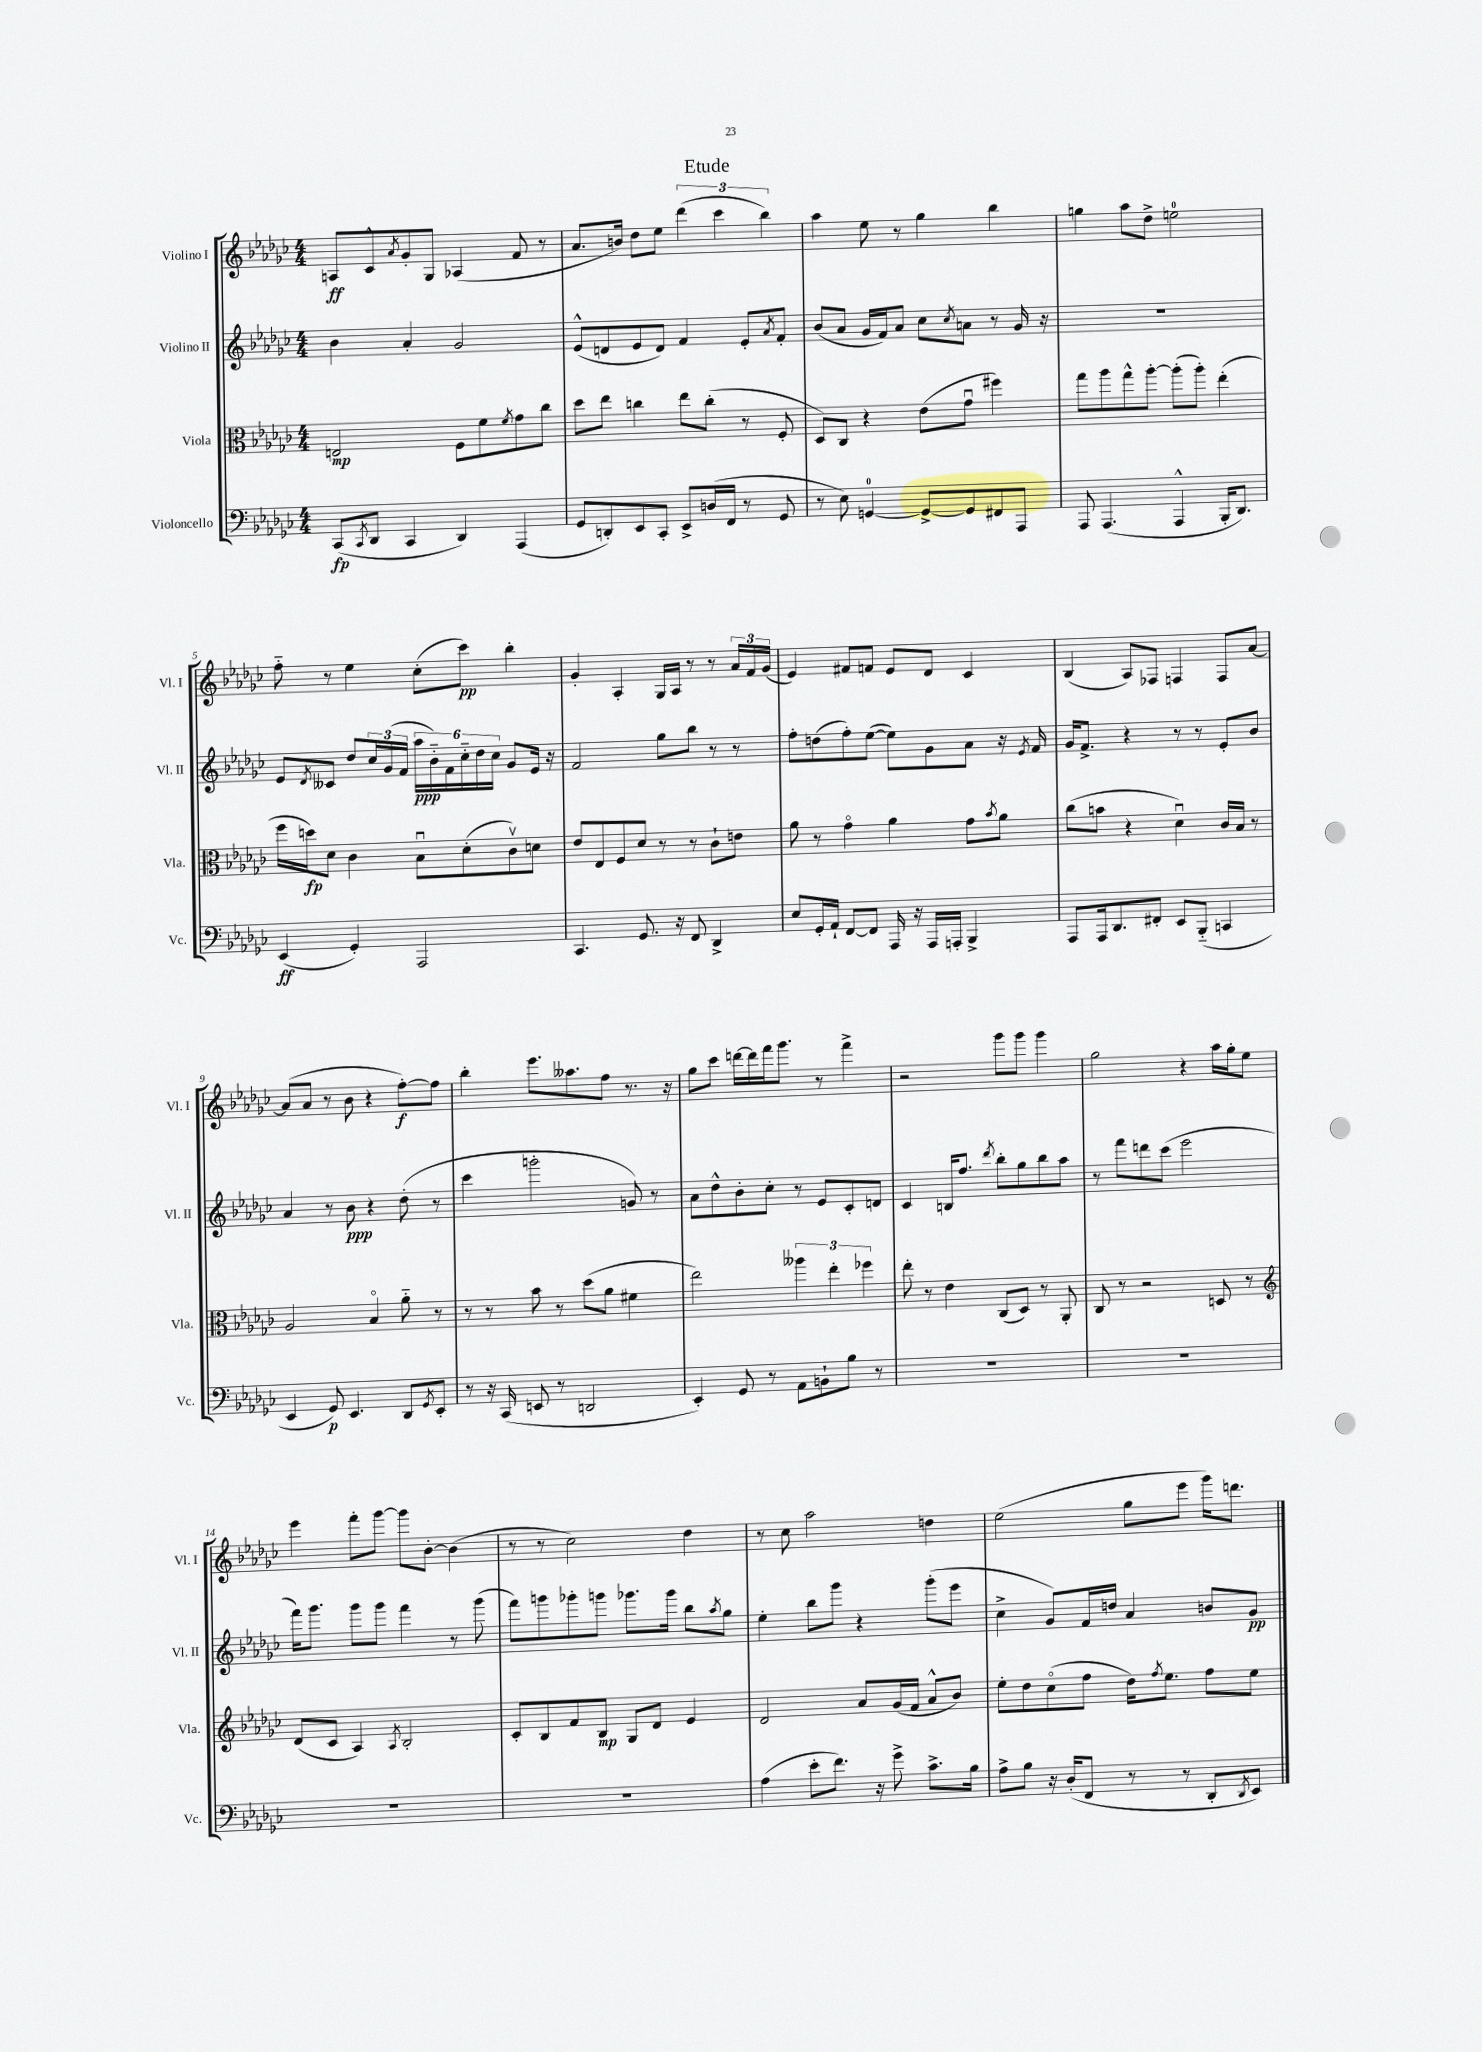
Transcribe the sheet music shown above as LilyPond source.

\header { title = "Etude" }
<<
\new StaffGroup <<
\new Staff = "s0" \with { instrumentName = "Violino I" shortInstrumentName = "Vl. I" } {
    \clef treble \key ges \major \numericTimeSignature \time 4/4
    a8\ff ces'8-^ \acciaccatura { aes'8 } ges'8-. ges8 aes4( f'8 r8 |
    aes'8. b'16) des''8 ees''8 \tuplet 3/2 { des'''4( ces'''4 bes''4) } |
    aes''4 ees''8 r8 ges''4 bes''4 |
    g''4 aes''8 des''8-> e''2-0 |
    f''8-_ r8 ees''4 ces''8-.( ces'''8\pp) bes''4-. |
    ges'4-. aes4-. ges16 aes16 r8 r8 \tuplet 3/2 { aes'16 f'16 ges'16( } |
    ees'4) fis'8 f'8 ees'8 des'8 ces'4 |
    bes4( aes8) fes8 f4 f8 aes'8~ |
    aes'8( aes'8 r8 bes'8 r4 f''8~-.\f) f''8 |
    bes''4-. ees'''8. aeses''8. f''8 r8. r16 |
    ges''8 ces'''8 d'''16~ d'''16 f'''16 ges'''8. r8 f'''4-> |
    r2 ges'''8 ges'''8 ges'''4 |
    ges''2 r4 aes''16 ges''16-. ees''8 |
    ees'''4 f'''8-. ges'''8~ ges'''8 bes'8~-. bes'4( |
    r8 r8 ces''2) des''4 |
    r8 ces''8 aes''2 d''4 |
    ees''2( ges''8 ees'''8 ges'''16) d'''8. \bar "|." |
}
\new Staff = "s1" \with { instrumentName = "Violino II" shortInstrumentName = "Vl. II" } {
    \clef treble \key ges \major \numericTimeSignature \time 4/4
    bes'4 aes'4-. ges'2 |
    ees'8-^( d'8 ees'8 d'8) f'4 ees'8-. \acciaccatura { aes'8 } f'8-. |
    bes'8( aes'8 ges'16 f'16) aes'8 ces''8 \acciaccatura { ces''8 } a'8 r8 ges'16 r16 |
    R1 |
    ees'8 \acciaccatura { des'8 } ceses'8 des''8 \tuplet 3/2 { ces''16 ges'16( f'16 } \tuplet 6/4 { aes''16\ppp bes'16-_) f'16 ces''16-_ des''16 ces''16 } ges'8 ees'16 r16 |
    f'2 ges''8 bes''8 r8 r8 |
    f''8-. d''8( f''8-.) ees''8~( ees''8) ges'8 aes'8 r16 \acciaccatura { ees'8 } f'16 |
    ges'16 f'8.-> r4 r8 r8 ees'8-. bes'8 |
    aes'4 r8 bes'8\ppp r4 des''8-.( r8 |
    ces'''4 g'''2-. g'8) r8 |
    aes'8 des''8-^ bes'8-. ces''8-. r8 ees'8 ces'8-. d'8 |
    ces'4 b16 f''8. \acciaccatura { des'''8 } bes''8-. ges''8 bes''8 aes''8 |
    r8 f'''8 d'''8 ces'''8( ees'''2 |
    f'''16) ges'''8. ges'''8 ges'''8 f'''4 r8 ges'''8( |
    f'''8) g'''8 ges'''8-. g'''8 ges'''8. ges'''16 bes''8 \acciaccatura { aes''8 } ges''8 |
    ees''4-. bes''8 ges'''8 r4 ges'''8-.( ees'''8 |
    ces''4-> ges'8) f'16 d''16 aes'4 b'8 ges'8\pp \bar "|." |
}
\new Staff = "s2" \with { instrumentName = "Viola" shortInstrumentName = "Vla." } {
    \clef alto \key ges \major \numericTimeSignature \time 4/4
    e2\mp f8 f'8 \acciaccatura { f'8 } ges'8 ces''8 |
    des''8 ees''8 c''4 ees''8 c''8-.( r8 f8-. |
    des8) ces8 r4 ees'8( ges'8\downbow fis''4) |
    ges''8 aes''8 ges''8-^ aes''8~-. aes''8-.( aes''8-.) ees''4-.( |
    f''16 d''16\fp) des'8 ces'4 bes8\downbow des'8-.( ces'8\upbow) d'8 |
    ees'8 ees8 f8 des'8 r8 r8 ces'8-! e'8 |
    aes'8 r8 ges'4\flageolet aes'4 ges'8 \acciaccatura { bes'8 } aes'8 |
    ces''8( b'8 r4 des'4\downbow) ces'16 bes16 r8 |
    aes2 bes4\flageolet aes'8-_ r8 |
    r8 r8 bes'8 r8 des''8( aes'8 fis'4 |
    ees''2) \tuplet 3/2 { aeses''4 ees''4-. fes''4 } |
    ees''8-. r8 ees'4 ces8( des8) r8 aes,8-. |
    ces8 r8 r2 d8 r8 |
    \clef treble des'8( ces'8 aes4) \acciaccatura { aes8 } bes2-. |
    ces'8-. bes8 f'8 bes8\mp ges8 des'8 ees'4 |
    des'2 aes'8 ges'16( f'16 aes'8-^ bes'8) |
    ees''8-. des''8 ces''8\flageolet( f''8 des''16) \acciaccatura { f''8 } ees''8. f''8 ees''8 \bar "|." |
}
\new Staff = "s3" \with { instrumentName = "Violoncello" shortInstrumentName = "Vc." } {
    \clef bass \key ges \major \numericTimeSignature \time 4/4
    ces,8\fp( \acciaccatura { ces,8 } des,8 ces,4 des,4) aes,,4( |
    ges,8 d,8-.) ees,8 ces,8-. ees,8-> d16( f,16 r8 ges,8 |
    r8 ees8) g,4-0~ g,8~-> g,8 fis,8 aes,,8 |
    aes,,8 aes,,4.( aes,,4-^ bes,,16-. des,8.) |
    ees,4\ff( ges,4-.) aes,,2 |
    ces,4. ges,8. r16 f,8 des,4-> |
    ees8 ges,16-. aes,16-! f,8~ f,8 aes,,16 r16 aes,,16 a,,16-. bes,,4-> |
    aes,,8 aes,,16 des,8. fis,8-. ees,8 bes,,8-_( c,4 |
    ees,4 ges,8\p) ees,4. des,8 \acciaccatura { ges,8 } ees,8-. |
    r8 r16 ces,16( e,8 r8 d,2 |
    ees,4-.) ges,8 r8 aes,8 b,8-! bes8 r8 |
    R1 |
    R1 |
    R1 |
    R1 |
    aes4( ees'8-. f'8.) r16 ges'8-> ces'8.-> bes16 |
    aes8-> bes8 r16 des16-.( f,8 r8 r8 des,8-. \acciaccatura { des,8 } ees,8) \bar "|." |
}
>>
>>
